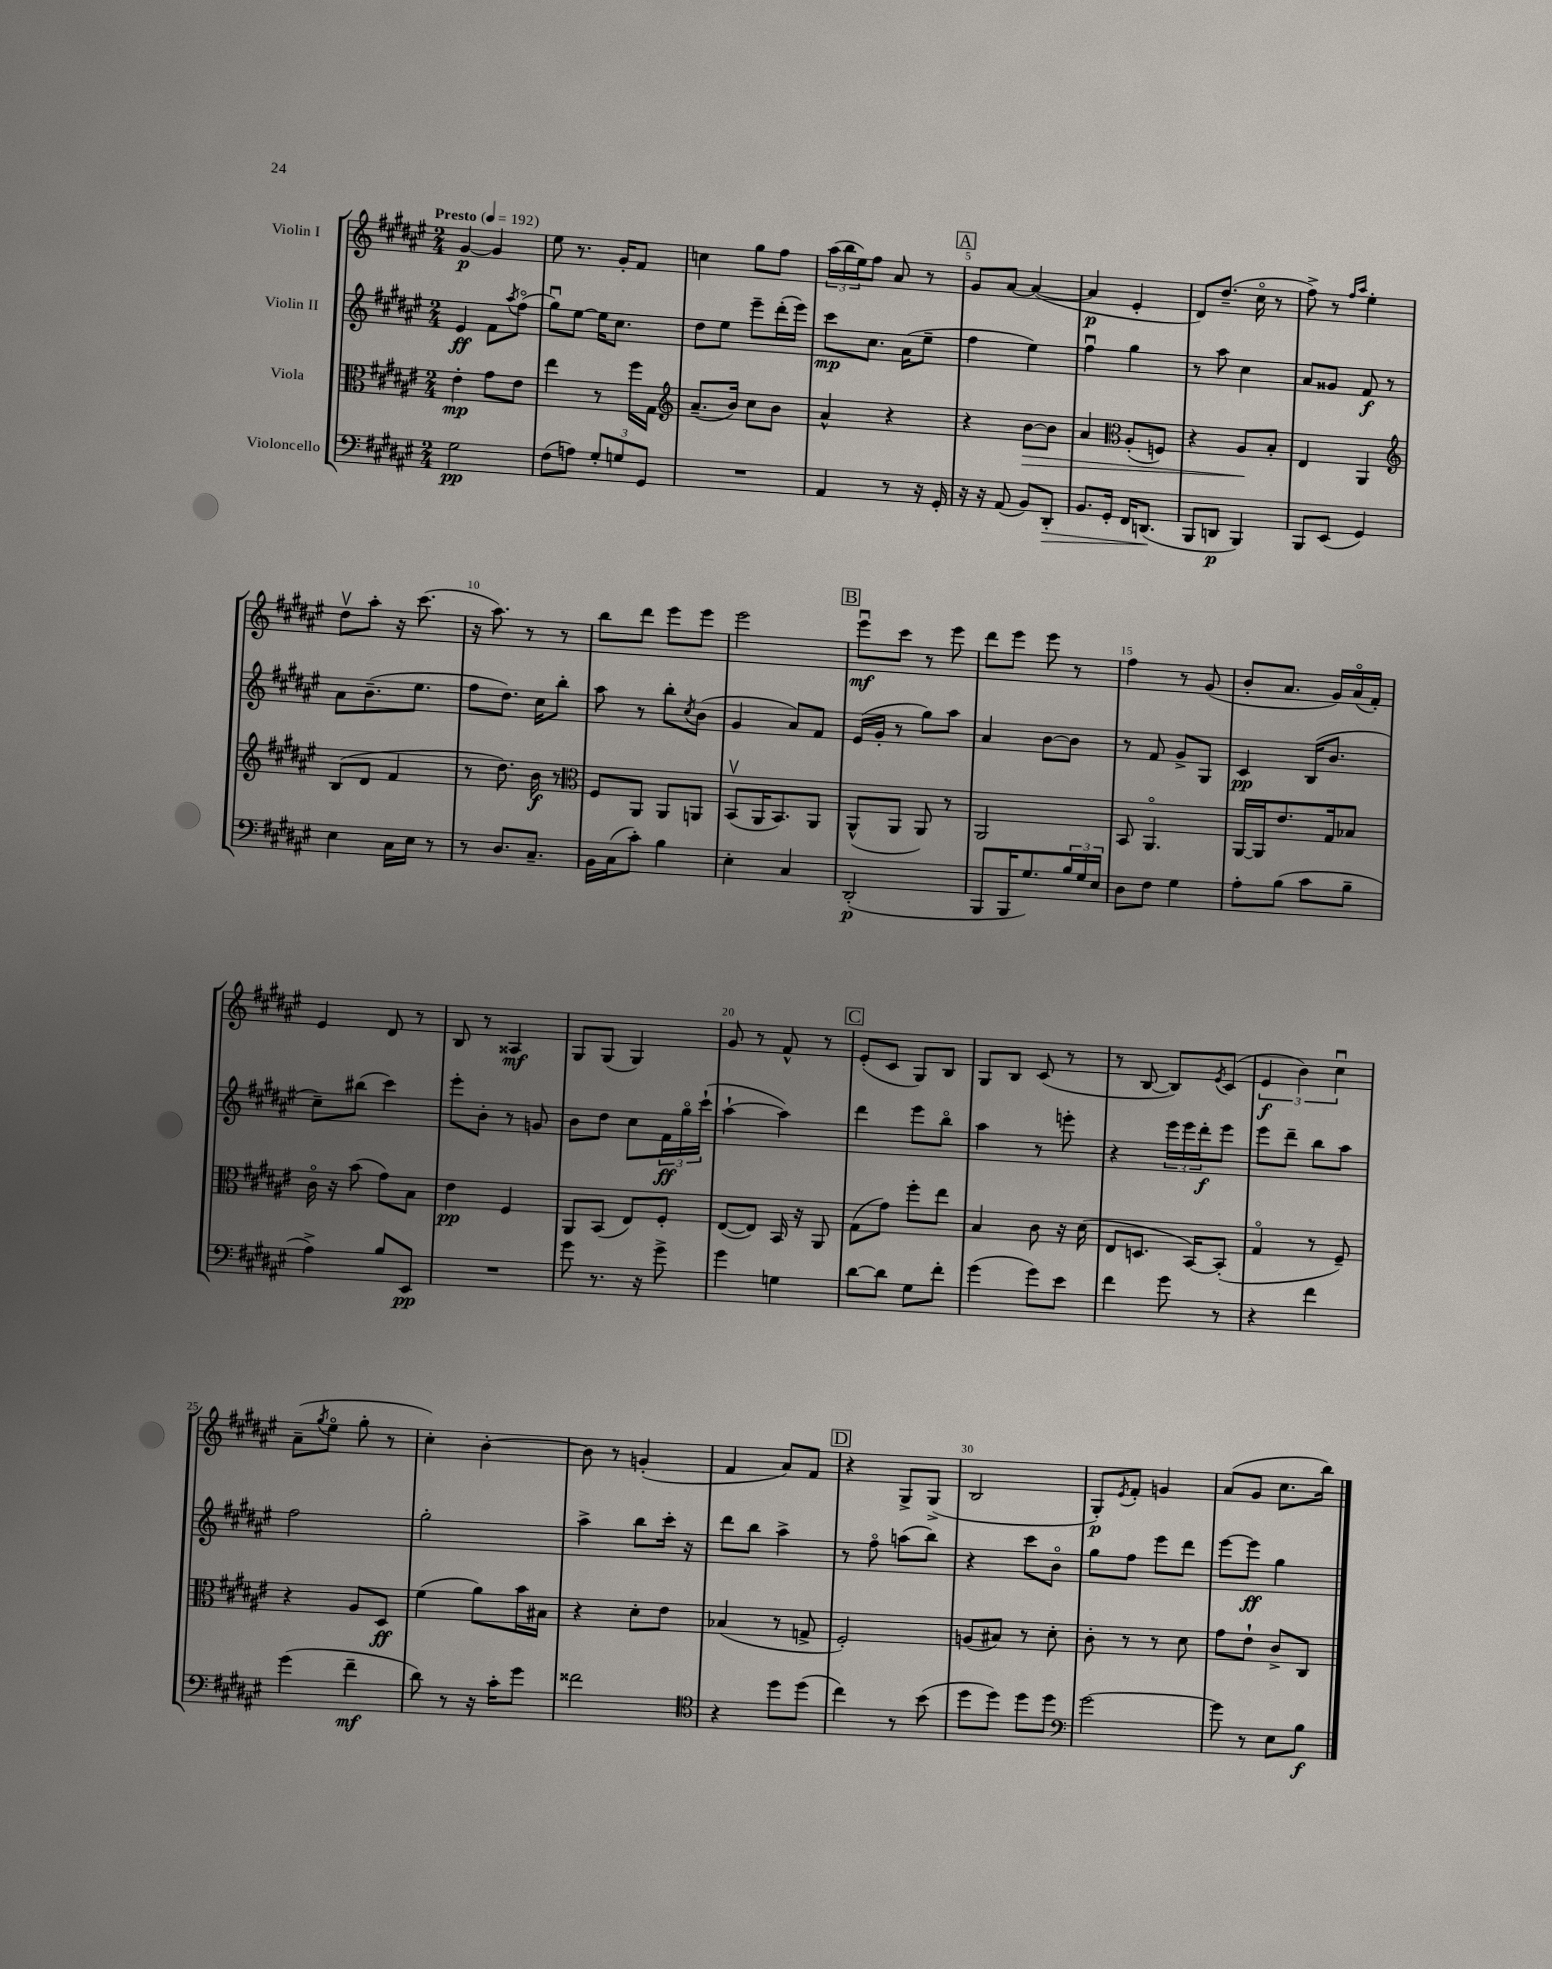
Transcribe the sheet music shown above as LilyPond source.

<<
\new StaffGroup <<
\new Staff = "s0" \with { instrumentName = "Violin I" } {
    \clef treble \key fis \major \numericTimeSignature \time 2/4 \tempo "Presto" 4 = 192
    gis'4~\p gis'4 |
    eis''8 r8. gis'16-. fis'8 |
    c''4 gis''8 fis''8 |
    \tuplet 3/2 { ais''16( b''16 eis''16) } fis''8 ais'8 r8 |
    \mark \markup { \box "A" } gis'8 ais'8~ ais'4~( |
    ais'4\p eis'4-. |
    dis'8) dis''8.--( cis''16\flageolet r8 |
    fis''8->) r8 \grace { fis''16 ais''16 } eis''4-. |
    dis''8\upbow ais''8-. r16 cis'''8.( |
    r16 ais''8.) r8 r8 |
    b''8 dis'''8 eis'''8 eis'''8 |
    eis'''2 |
    \mark \markup { \box "B" } eis'''8\downbow\mf cis'''8 r8 eis'''8 |
    dis'''8 eis'''8 eis'''8 r8 |
    fis''4 r8 gis'8( |
    b'8-. ais'8. gis'16) ais'16\flageolet( fis'16-.) |
    eis'4 dis'8 r8 |
    b8 r8 aisis4\mf |
    gis8 gis8( gis4) |
    gis'8 r8 fis'8-^ r8 |
    \mark \markup { \box "C" } eis'8-.( cis'8 gis8) b8 |
    gis8 b8 cis'8( r8 |
    r8 b8~ b8) \acciaccatura { eis'8 } cis'8( |
    \tuplet 3/2 { eis'4\f b'4) cis''4\downbow } |
    ais'8--( \acciaccatura { gis''8 } eis''8\flageolet gis''8-. r8 |
    cis''4-.) b'4~-. |
    b'8 r8 g'4-.( |
    fis'4 ais'8) fis'8 |
    \mark \markup { \box "D" } r4 gis8-> gis8->( |
    b2 |
    gis8-.\p) \acciaccatura { eis'8 } fis'8-. g'4 |
    ais'8( gis'8 cis''8. b''16) \bar "|." |
}
\new Staff = "s1" \with { instrumentName = "Violin II" } {
    \clef treble \key fis \major \numericTimeSignature \time 2/4
    eis'4\ff fis'8 \acciaccatura { ais''8 } fis''8\flageolet( |
    gis''8\downbow) eis''8~ eis''16 cis''8. |
    dis''8 eis''8 eis'''8-- dis'''16-.( eis'''16) |
    cis'''8\mp cis''8. ais'16( eis''8-- |
    \mark \markup { \box "A" } fis''4 eis''4) |
    fis''4\downbow gis''4 |
    r8 ais''8 cis''4 |
    ais'8 gisis'8 fis'8\f r8 |
    ais'8 b'8.--( eis''8. |
    fis''8 dis''8.) cis''16 b''8-. |
    ais''8 r8 b''8-. \acciaccatura { cis''8 } b'8( |
    gis'4 ais'8) fis'8 |
    \mark \markup { \box "B" } eis'16( gis'16-. r8 gis''8) ais''8 |
    ais'4 b'8~ b'8 |
    r8 fis'8 gis'8-> gis8 |
    cis'4\pp b16( b'8. |
    cis''8--) bis''8( cis'''4) |
    eis'''8-. b'8-. r8 g'8 |
    b'8 dis''8 cis''8 \tuplet 3/2 { fis'16\ff gis''16\flageolet cis'''16-!( } |
    ais''4~-! ais''4) |
    \mark \markup { \box "C" } dis'''4 eis'''8 b''8\flageolet |
    ais''4 r8 e'''8-. |
    r4 \tuplet 3/2 { eis'''16 eis'''16 dis'''16-.\f } eis'''8 |
    eis'''8 dis'''8-- b''8 ais''8 |
    fis''2 |
    gis''2-. |
    ais''4-> b''8 cis'''16-. r16 |
    dis'''8 b''8 ais''4-> |
    \mark \markup { \box "D" } r8 fis''8\flageolet a''8( b''8) |
    r4 cis'''8 b'8\flageolet |
    gis''8 fis''8 eis'''8 dis'''8 |
    eis'''8~ eis'''8\ff gis''4 \bar "|." |
}
\new Staff = "s2" \with { instrumentName = "Viola" } {
    \clef alto \key fis \major \numericTimeSignature \time 2/4
    eis'4-.\mp gis'8 eis'8 |
    eis''4 r8 fis''16 gis16 |
    \clef treble ais'8.--( b'16) cis''8 b'8 |
    ais'4-^ r4 |
    \mark \markup { \box "A" } r4 b'8~\> b'8 |
    ais'4 \clef alto ais8-.( f8) |
    r4 ais8\! b8-. |
    eis4 ais,4 |
    \clef treble b8( dis'8 fis'4 |
    r8 dis''8.) b'16\f r8 |
    \clef alto fis8 ais,8 ais,8 a,8 |
    b,8\upbow( ais,16 b,8.) ais,8 |
    \mark \markup { \box "B" } ais,8-^( ais,8 ais,8) r8 |
    ais,2 |
    b,8 ais,4.\flageolet |
    ais,16~ ais,16 eis'8. gis16 bes8 |
    cis'16\flageolet r16 b'8( gis'8) b8 |
    eis'4\pp fis4 |
    ais,8 b,8( eis8) fis8-. |
    eis8~( eis8) b,16 r16 ais,8 |
    \mark \markup { \box "C" } gis8( gis'8) fis''8-. eis''8 |
    b4 cis'8 r16 dis'16( |
    eis8 d8. b,16~) b,8-.( |
    gis4\flageolet r8 fis8--) |
    r4 ais8 dis8\ff |
    fis'4( ais'8) b'16 bis16 |
    r4 dis'8-. eis'8 |
    bes4( r8 g8-> |
    \mark \markup { \box "D" } fis2-.) |
    a8( bis8) r8 dis'8-. |
    cis'8-. r8 r8 dis'8 |
    gis'8 eis'8-! cis'8-> cis8 \bar "|." |
}
\new Staff = "s3" \with { instrumentName = "Violoncello" } {
    \clef bass \key fis \major \numericTimeSignature \time 2/4
    gis2\pp |
    fis8( a8) \tuplet 3/2 { gis8-. g8 gis,8 } |
    R2 |
    ais,4 r8 r16 gis,16-. |
    \mark \markup { \box "A" } r16 r16 ais,8( b,8) dis,8-.\> |
    b,8. gis,16-. fis,16 d,8.\!( |
    b,,8 d,8\p b,,4) |
    b,,8 eis,8( gis,4) |
    eis4 cis16 eis16 r8 |
    r8 dis8. cis8.-- |
    b,16 cis16( cis'8-.) b4 |
    eis4-. cis4 |
    \mark \markup { \box "B" } dis,2-.\p( |
    b,,8 b,,16 gis8.) \tuplet 3/2 { b16 gis16 eis16 } |
    dis8 fis8 gis4 |
    ais8-. b8( cis'8 b8-- |
    ais4->) b8 eis,8\pp |
    R2 |
    gis'8 r8. r16 gis'8-> |
    gis'4 g4 |
    \mark \markup { \box "C" } dis'8~ dis'8 gis8 fis'8-. |
    gis'4( gis'8) eis'8 |
    fis'4 gis'8 r8 |
    r4 fis'4 |
    gis'4( fis'4--\mf |
    dis'8) r8 r16 cis'16-. gis'8 |
    fisis'2 |
    \clef tenor r4 dis''8 dis''8( |
    \mark \markup { \box "D" } cis''4) r8 b'8( |
    dis''8 dis''8) dis''8 dis''8 |
    \clef bass gis'2~ |
    gis'8 r8 eis8 b8\f \bar "|." |
}
>>
>>
\layout { \context { \Score \override BarNumber.break-visibility = ##(#f #t #t) barNumberVisibility = #(every-nth-bar-number-visible 5) } }
